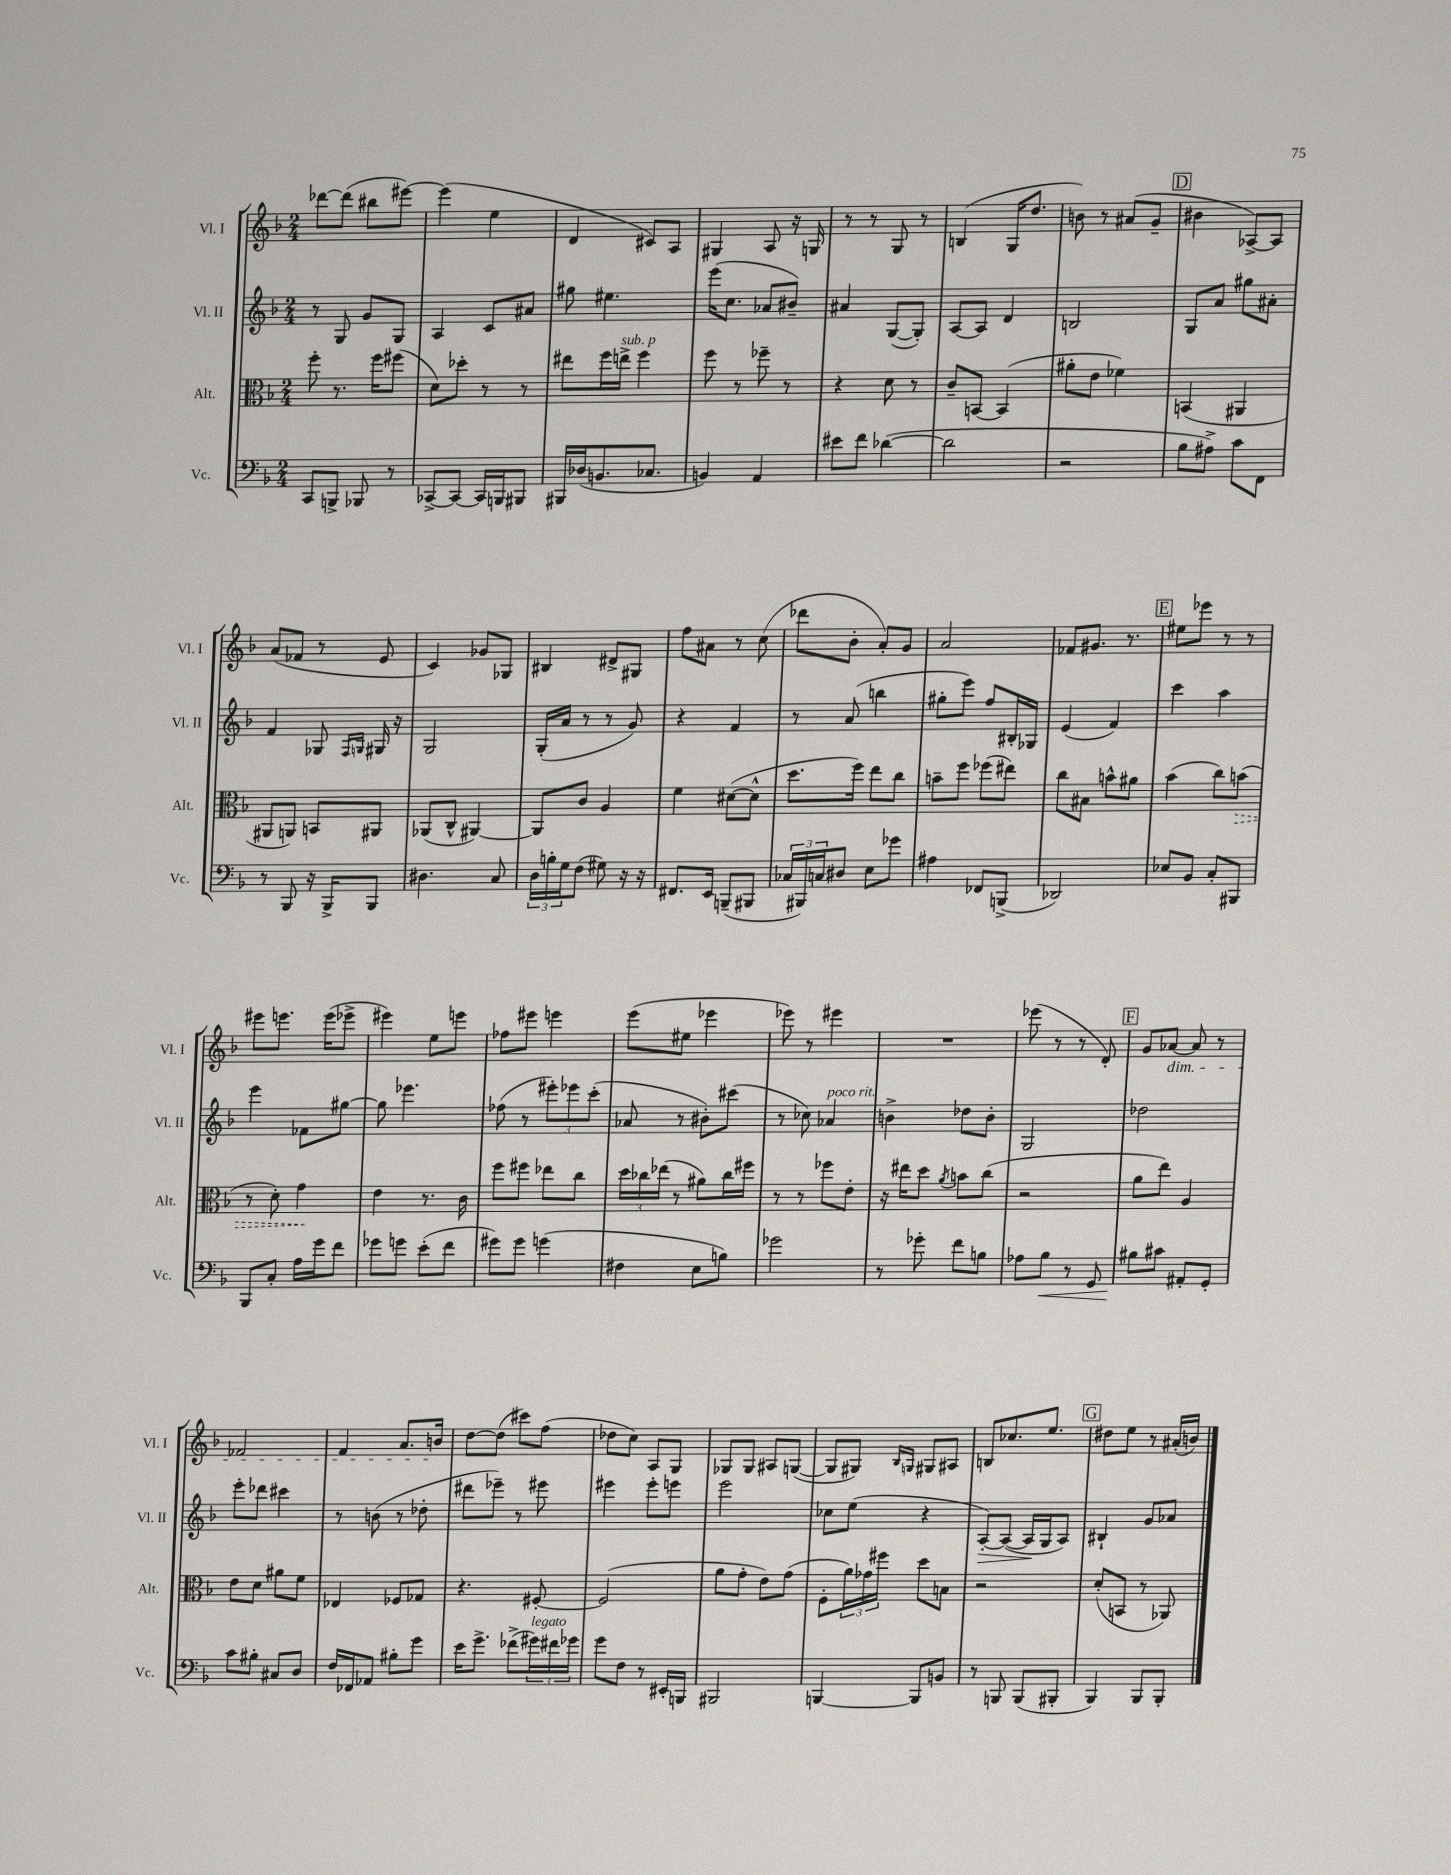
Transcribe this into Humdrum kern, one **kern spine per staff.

**kern	**dynam	**kern	**dynam	**kern	**dynam	**kern
*part4	*part4	*part3	*part3	*part2	*part2	*part1
*staff4	*staff4	*staff3	*staff3	*staff2	*staff2	*staff1
*I"Vc.	*	*I"Alt.	*	*I"Vl. II	*	*I"Vl. I
*I'Vc.	*	*I'Alt.	*	*I'Vl. II	*	*I'Vl. I
*clefF4	*	*clefC3	*	*clefG2	*	*clefG2
*k[b-]	*	*k[b-]	*	*k[b-]	*	*k[b-]
*M2/4	*	*M2/4	*	*M2/4	*	*M2/4
=33	=33	=33	=33	=33	=33	=33
8CC/L	.	8ff'\	.	8r	.	[8ddd-X\L
8BBBn^/J	.	8.r	.	8G/	.	(8ddd-\J]
8BBB-X/	.	.	.	8g/L	.	8bb#X\L
.	.	16ff\KL	.	.	.	.
8r	.	(8ff#X\J	.	8G/J	.	[8eee#X\J)
=34	=34	=34	=34	=34	=34	=34
[8CC-X^/L	.	8d\L)	.	4A/	.	(4eee#\]
8CC-/J_	.	8dd-X'\J	.	.	.	.
16CC-/LL]	.	8r	.	8c/L	.	4ee\
16BBBn/J	.	.	.	.	.	.
8BBB#X/J	.	8r	.	8a#X/J	.	.
=35	=35	=35	=35	=35	=35	=35
16BBB#X/LL	.	8ee#X\L	.	8gg#X\	.	4d/
(16D-X/J	.	.	.	.	.	.
8.BBn/	.	16ff\L	.	4.ee#X\	.	.
!	!	!LO:TX:a:i:t=sub. p	!	!	!	!
.	.	16een^\JJ	.	.	.	.
.	.	4ff\	.	.	.	8c#X/L)
8.C-X/J	.	.	.	.	.	.
.	.	.	.	.	.	8A/J
=36	=36	=36	=36	=36	=36	=36
4BBn/)	.	8ff\	.	(16eee\KL	.	4G#X/
.	.	.	.	8.cc\J	.	.
.	.	8r	.	.	.	.
4AA/	.	8ff-X~\	.	8a-X/L	.	8A/
.	.	8r	.	8b#X~/J)	.	16r
.	.	.	.	.	.	16Gn/
=37	=37	=37	=37	=37	=37	=37
8e#X\L	.	4r	.	4a#X/	.	8r
8f\J	.	.	.	.	.	8r
([4d-X\	.	8d\	.	([8G/L	.	8G/
.	.	8r	.	8G'/J])	.	8r
=38	=38	=38	=38	=38	=38	=38
2d-\]	.	8c~/L	.	[8A/L	.	(4Bn/
.	.	[8BBn/J	.	8A/J]	.	.
.	.	(4BB/]	.	4d/	.	16G/KL
.	.	.	.	.	.	8.dd/J
=39	=39	=39	=39	=39	=39	=39
2r	.	8a#X'\L	.	2Bn/	.	8bn\)
.	.	8e\J	.	.	.	8r
.	.	4f-X\)	.	.	.	(8a#X/L
.	.	.	.	.	.	8g~/J
!!LO:REH:place=s1:t=D
=40	=40	=40	=40	=40	=40	=40
8B-\L	.	(4BBn/	.	8G/L	.	4b#X\
8A#X^\J)	.	.	.	8a/J	.	.
8c\L	.	4AA#X/	.	8gg#X\L	.	[8A-X^/L)
8FF\J	.	.	.	8a#X'\J	.	8A-/J]
!!LO:LB:g=z
=41	=41	=41	=41	=41	=41	=41
8r	.	8AA#X/L	.	4f/	.	(8a/L
8BBB-/	.	8AAn/J)	.	.	.	8f-X/J
16r	.	8BBn/L	.	8G-X/	.	8r
16BBB-^/KL	.	.	.	.	.	.
.	.	.	.	16qqF/LL	.	.
.	.	.	.	16qqGn/JJ	.	.
8BBB-/J	.	8AA#X/J	.	16G#X/	.	8e/
.	.	.	.	16r	.	.
=42	=42	=42	=42	=42	=42	=42
4.D#X\	.	(8AA-X/L	.	2G/	.	4c/)
.	.	8C^^/J	.	.	.	.
.	.	[4AA#X/)	.	.	.	8g-X/L
8C/	.	.	.	.	.	8G-X/J
=43	=43	=43	=43	=43	=43	=43
24D\LL	.	8AA#/L]	.	(16G'/LL	.	4B#X/
24Bn'\	.	.	.	.	.	.
.	.	.	.	16a/JJ	.	.
24G\J	.	.	.	.	.	.
(8F\J	.	8c/J	.	8r	.	.
8G#X\)	.	4A/	.	8r	.	8d#X^/L
16r	.	.	.	8g/)	.	8G#X/J
16r	.	.	.	.	.	.
=44	=44	=44	=44	=44	=44	=44
8.FF#X/L	.	4f\	.	4r	.	8ff\L
.	.	.	.	.	.	8a#X\J
16EE/Jk	.	.	.	.	.	.
(8BBBn~/L	.	([8d#X\L	.	4f/	.	8r
8BBB#X/J	.	8d#^^\J]	.	.	.	(8cc\
=45	=45	=45	=45	=45	=45	=45
24C-X/LL	.	8.dd\L	.	8r	.	8ddd-X\L
24BBB#X/)	.	.	.	.	.	.
24Cn/J	.	.	.	.	.	.
8D#X/J	.	.	.	(8a/	.	8b-'\J
.	.	16ff\Jk)	.	.	.	.
8E\L	.	8ee\L	.	4bbn\	.	8a'/L)
8g-X\J	.	8cc\J	.	.	.	8g/J
=46	=46	=46	=46	=46	=46	=46
4A#X\	.	8bn~\L	.	8gg#X'\L	.	2a/
.	.	8ff\J	.	8eee\J)	.	.
8FF-X/L	.	(8ff-X\L	.	8ff/L	.	.
(8BBBn^/J	.	8ee#X\J)	.	16B#X'/L	.	.
.	.	.	.	16G-X/JJ	.	.
=47	=47	=47	=47	=47	=47	=47
2DD-X/)	.	8cc\L	.	(4e/	.	8f-X/L
.	.	8B#X\J	.	.	.	8.g#X/J
.	.	8bn^^\L	.	4f/)	.	.
.	.	.	.	.	.	8.r
.	.	8a#X\J	.	.	.	.
!!LO:REH:place=s1:t=E
=48	=48	=48	=48	=48	=48	=48
8E-X/L	.	(4b-\	.	4ccc\	.	8ee#X\L
8BB-/J	.	.	.	.	.	8eee-X\J
8C'/L	.	8cc\L)	.	4aa\	.	8r
!	!	!	!LO:HP:b	!	!	!
8BBB#X/J	.	(8bn\J	>	.	.	8r
!!LO:LB:g=z
=49	=49	=49	=49	=49	=49	=49
8BBB-/L	.	8r	.	4eee\	.	8eee#X\L
8C'/J	.	8d'\)	.	.	.	8.eeen\J
16A\LL	.	4g\	.	8f-X\L	.	.
16g\J	.	.	.	.	.	(16eee\KL
8f\J	.	.	.	[8gg#X\J	.	8eee-X^\J
.	.	.	]	.	.	.
=50	=50	=50	=50	=50	=50	=50
8g-X\L	.	4e\	.	8gg#\]	.	4eee#X\)
8gn\J	.	.	.	4.eee-X\	.	.
(8e'\L	.	8.r	.	.	.	8ee\L
8f\J	.	.	.	.	.	8eeen\J
.	.	16c\	.	.	.	.
=51	=51	=51	=51	=51	=51	=51
8g#X\L)	.	8ff\L	.	(8ff-X\	.	8ff-X\L
8g#\J	.	8ff#X\J	.	8r	.	8eee#X\J
(4gn\	.	8ee-X\L	.	12eee#X'\L)	.	4eeen\
.	.	.	.	12eee-X\	.	.
.	.	8cc\J	.	.	.	.
.	.	.	.	(12ccc'\J	.	.
=52	=52	=52	=52	=52	=52	=52
4F#X\	.	24dd\LL	.	8a-X/	.	(8eee\L
.	.	24cc-X\	.	.	.	.
.	.	(24ee-X\JJ	.	.	.	.
.	.	8r	.	8r	.	8ee#X\J
8E\L	.	8a#X\L)	.	8b#X'\L)	.	4eee-X\
8Bn\J)	.	16cc-\L	.	(8ccc#X\J	.	.
.	.	16ff#X\JJ	.	.	.	.
=53	=53	=53	=53	=53	=53	=53
2g-X\	.	8r	.	8r	.	8eee-X\)
.	.	8r	.	8cc-X\)	.	8r
!	!	!	!	!LO:TX:a:i:t=poco rit.	!	!
.	.	8ff-X\L	.	4a-X/	.	4eee#X\
.	.	8e'\J	.	.	.	.
=54	=54	=54	=54	=54	=54	=54
8r	.	16r	.	4bn^\	.	2r
.	.	16ee#X\KL	.	.	.	.
8g-X'\	.	8dd\J	.	.	.	.
.	.	8qa/	.	.	.	.
8f\L	.	8bn\L	.	8dd-X\L	.	.
8Bn\J	.	(8cc\J	.	8b'\J	.	.
=55	=55	=55	=55	=55	=55	=55
8A-X\L	.	2r	.	2G/	.	(8eee-X\
!	!LO:HP:b	!	!	!	!	!
8B-\J	<	.	.	.	.	8r
8r	.	.	.	.	.	8r
8GG/	.	.	.	.	.	8d'/)
!!LO:REH:place=s1:t=F
=56	=56	=56	=56	=56	=56	=56
8B#X\L	.	8a\L	.	2dd-X\	.	8g/L
!	!	!	!	!	!	!LO:TX:b:i:t=dim.
8c#X\J	[	8ee\J)	.	.	.	[8a-X/J
8AA#X'/L	.	4A/	.	.	.	8a-/]
8GG'/J	.	.	.	.	.	8r
!!LO:LB:g=z
=57	=57	=57	=57	=57	=57	=57
8c\L	.	8e\L	.	8eee'\L	.	2f-X/
8B#X'\J	.	8d\J	.	8ddd-X\J	.	.
8C#X/L	.	8a#X\L	.	4ccc#X\	.	.
8D/J	.	8f\J	.	.	.	.
=58	=58	=58	=58	=58	=58	=58
16F/LL	.	4E-X/	.	8r	.	4f/
16FF-X/J	.	.	.	.	.	.
8AA-X/J	.	.	.	(8bn\	.	.
8B#X'\L	.	8F-X/L	.	8r	.	8.a/L
8g\J	.	8G-X/J	.	8dd-X'\	.	.
.	.	.	.	.	.	16bn/Jk
=59	=59	=59	=59	=59	=59	=59
16e\KL	.	4.r	.	8ddd#X\L	.	[8dd\L
8.g^\J	.	.	.	.	.	.
.	.	.	.	8eee-X~\J)	.	(8dd\J]
(8f-X^\L	.	.	.	8r	.	8ccc#X\L)
!LO:TX:a:i:t=legato	!	!	!	!	!	!
24g#X\L)	.	[8F#X'/	.	8eee#X\	.	(8ff\J
24f#X\	.	.	.	.	.	.
24g-X\JJ	.	.	.	.	.	.
=60	=60	=60	=60	=60	=60	=60
8g\L	.	(2F#/]	.	4eee#X\	.	8dd-X\L
8F\J	.	.	.	.	.	8cc\J)
8r	.	.	.	8eee#'\L	.	8A/L
16EE#X'/LL	.	.	.	8eeen\J	.	8G/J
16BBBn/JJ	.	.	.	.	.	.
=61	=61	=61	=61	=61	=61	=61
2BBB#X/	.	8a\L	.	2eee\	.	8G-X/L
.	.	8g'\J	.	.	.	8G-/J
.	.	8e\L)	.	.	.	8A#X/L
.	.	(8g\J	.	.	.	([8Gn/J
=62	=62	=62	=62	=62	=62	=62
[4BBBn/	.	8F'\L	.	8cc-X\L	.	8G/L]
.	.	24a\L)	.	(8ee\J	.	8G#X/J)
.	.	24g-X\	.	.	.	.
.	.	24ff#X\JJ	.	.	.	.
.	.	.	.	.	.	16qqB-/LL
.	.	.	.	.	.	16qqGn/JJ
8BBB/L]	.	8dd\L	.	4r	.	8G#X/L
8BBn/J	.	8Bn\J	.	.	.	8A#X/J
=63	=63	=63	=63	=63	=63	=63
!	!	!	!	!	!LO:HP:b	!
8r	.	2r	.	[8A'/L)	>	8Bn/L
8BBBn/	.	.	.	(8A/J_	.	8.cc-X/
(8BBB/L	.	.	.	16A/LL]	.	.
.	.	.	.	16G/J	]	8.ee/J
8BBB#X'/J	.	.	.	8A/J)	.	.
!!LO:REH:place=s1:t=G
=64	=64	=64	=64	=64	=64	=64
4BBB-/)	.	(8d'/L	.	4B#X`/	.	8dd#X\L
.	.	8BBn/J	.	.	.	8ee\J
8BBB-/L	.	8r	.	8g/L	.	8r
8BBB-'/J	.	8AA-X/)	.	8a-X/J	.	(16a#X'/LL
.	.	.	.	.	.	16bn/JJ)
==	==	==	==	==	==	==
*-	*-	*-	*-	*-	*-	*-
